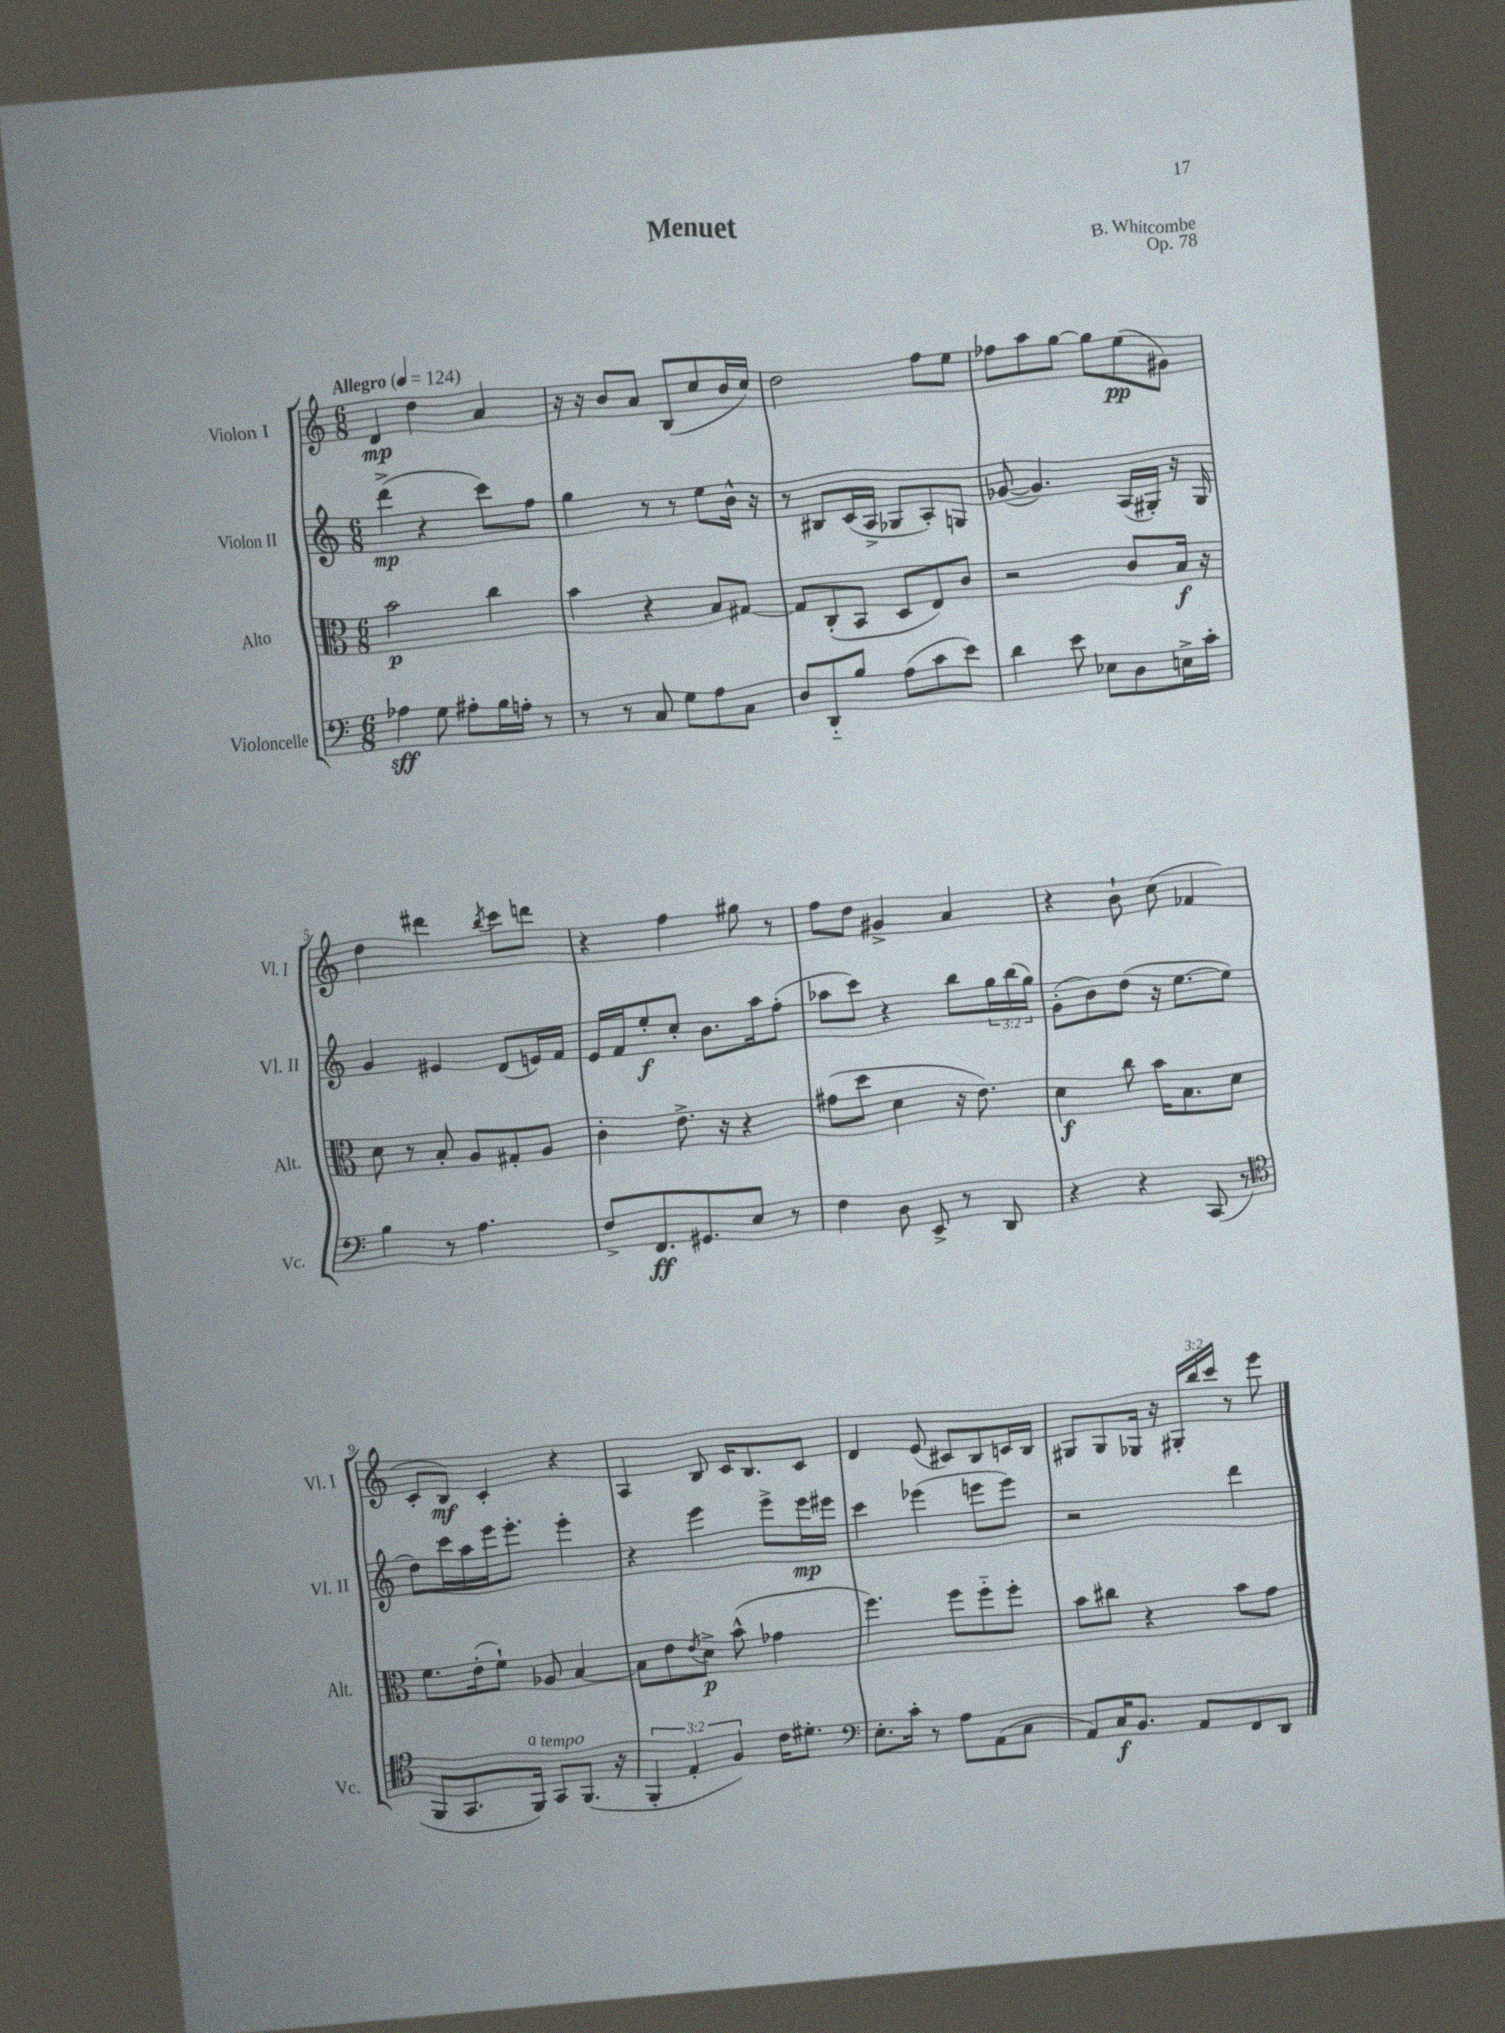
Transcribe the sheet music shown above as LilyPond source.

\header { title = "Menuet" composer = "B. Whitcombe" opus = "Op. 78" }
<<
\new StaffGroup <<
\new Staff = "s0" \with { instrumentName = "Violon I" shortInstrumentName = "Vl. I" } {
    \clef treble \key c \major \numericTimeSignature \time 6/8 \override Staff.TupletNumber.text = #tuplet-number::calc-fraction-text \tempo "Allegro" 4 = 124
    d'4\mp d''4 a'4 |
    r16 r16 b'8 a'8 b8( c''8 b'16 c''16) |
    d''2 f''8 e''8 |
    fes''8 a''8 g''8~ g''8 e''8\pp( gis'8) |
    d''4 dis'''4 \acciaccatura { b''8 } c'''8 d'''8 |
    r4 f''4 gis''8 r8 |
    f''8 d''8 gis'4-> a'4 |
    r4 b'8-! c''8( fes'4 |
    c'8-. b8\mf) c'4-. r4 |
    a4 b8 c'16 b8. c'8 |
    d'4 e'8( cis'8) b8 c'16 b16 |
    gis8 gis8 ges16 r16 \tuplet 3/2 { gis16-. b''16 c'''16 } r8 e'''8 \bar "|." |
}
\new Staff = "s1" \with { instrumentName = "Violon II" shortInstrumentName = "Vl. II" } {
    \clef treble \key c \major \numericTimeSignature \time 6/8 \override Staff.TupletNumber.text = #tuplet-number::calc-fraction-text
    d'''4->\mp( r4 c'''8) f''8 |
    g''4 r8 r8 e''8 b'16-^ r16 |
    r8 bis8 c'16( a16-> ges8 a8-.) g8 |
    ges'8~( ges'4.) a16( gis16-.) r16 gis16 |
    g'4 eis'4 d'8( e'16) f'16 |
    e'16 f'16 e''8-.\f c''8-. b'8. a''16 f''8-.( |
    aes''8 c'''8) r4 b''8 \tuplet 3/2 { g''16 b''16( g''16) } |
    g'8-.( b'8) d''8( r16 e''8.~ e''8 |
    d''8) c'''16 a''16 e'''16 e'''8.-. e'''4-. |
    r4 e'''4 e'''8-> e'''16\mp eis'''16 |
    c'''4 ees'''4( e'''8 e'''8) |
    r2 d'''4 \bar "|." |
}
\new Staff = "s2" \with { instrumentName = "Alto" shortInstrumentName = "Alt." } {
    \clef alto \key c \major \numericTimeSignature \time 6/8
    b'2\p c''4 |
    b'4 r4 b8 gis8~ |
    gis8 c8-.( b,8 d8 e8) c'8 |
    r2 c'8 b16\f r16 |
    d'8 r8 b8-. a8 gis8-. a8 |
    c'4-. e'8.-> r16 r4 |
    gis'8( d''8 d'4 r16 e'8.) |
    d'4\f c''8 b'16 b8. d'8 |
    f'8. e'16-.( f'8-!) aes8 b4~ |
    b8 e'8 \acciaccatura { e'8 } d'8->\p b'8-^( ges'4 |
    f''4.) f''8 f''8-_ f''8-. |
    b'8 cis''8 r4 b'8 g'8 \bar "|." |
}
\new Staff = "s3" \with { instrumentName = "Violoncelle" shortInstrumentName = "Vc." } {
    \clef bass \key c \major \numericTimeSignature \time 6/8 \override Staff.TupletNumber.text = #tuplet-number::calc-fraction-text
    aes4\sff g8 ais8-. b16 a16-. r8 |
    r8 r8 c8 g8 a8 c8 |
    d8 d,8-_ b8 a8( c'8 e'8) |
    d'4 e'8 ees8 d8 e16-> c'16-. |
    b4 r8 a4. |
    f8-> f,8.\ff gis,8. e8 r8 |
    f4 d8 e,8-> r8 d,8 |
    r4 r4 c,8( r8 |
    \clef tenor f,8 g,8. f,16^\markup { \italic "a tempo" }) g,8 f,8.( r16 |
    \tuplet 3/2 { f,4-. e4-. f4) } c'16 dis'8.-. |
    \clef bass e8.-. c'16-. r8 a8 a,8( c8 |
    a,8) c16\f b,8. a,8 f,8 d,8 \bar "|." |
}
>>
>>
